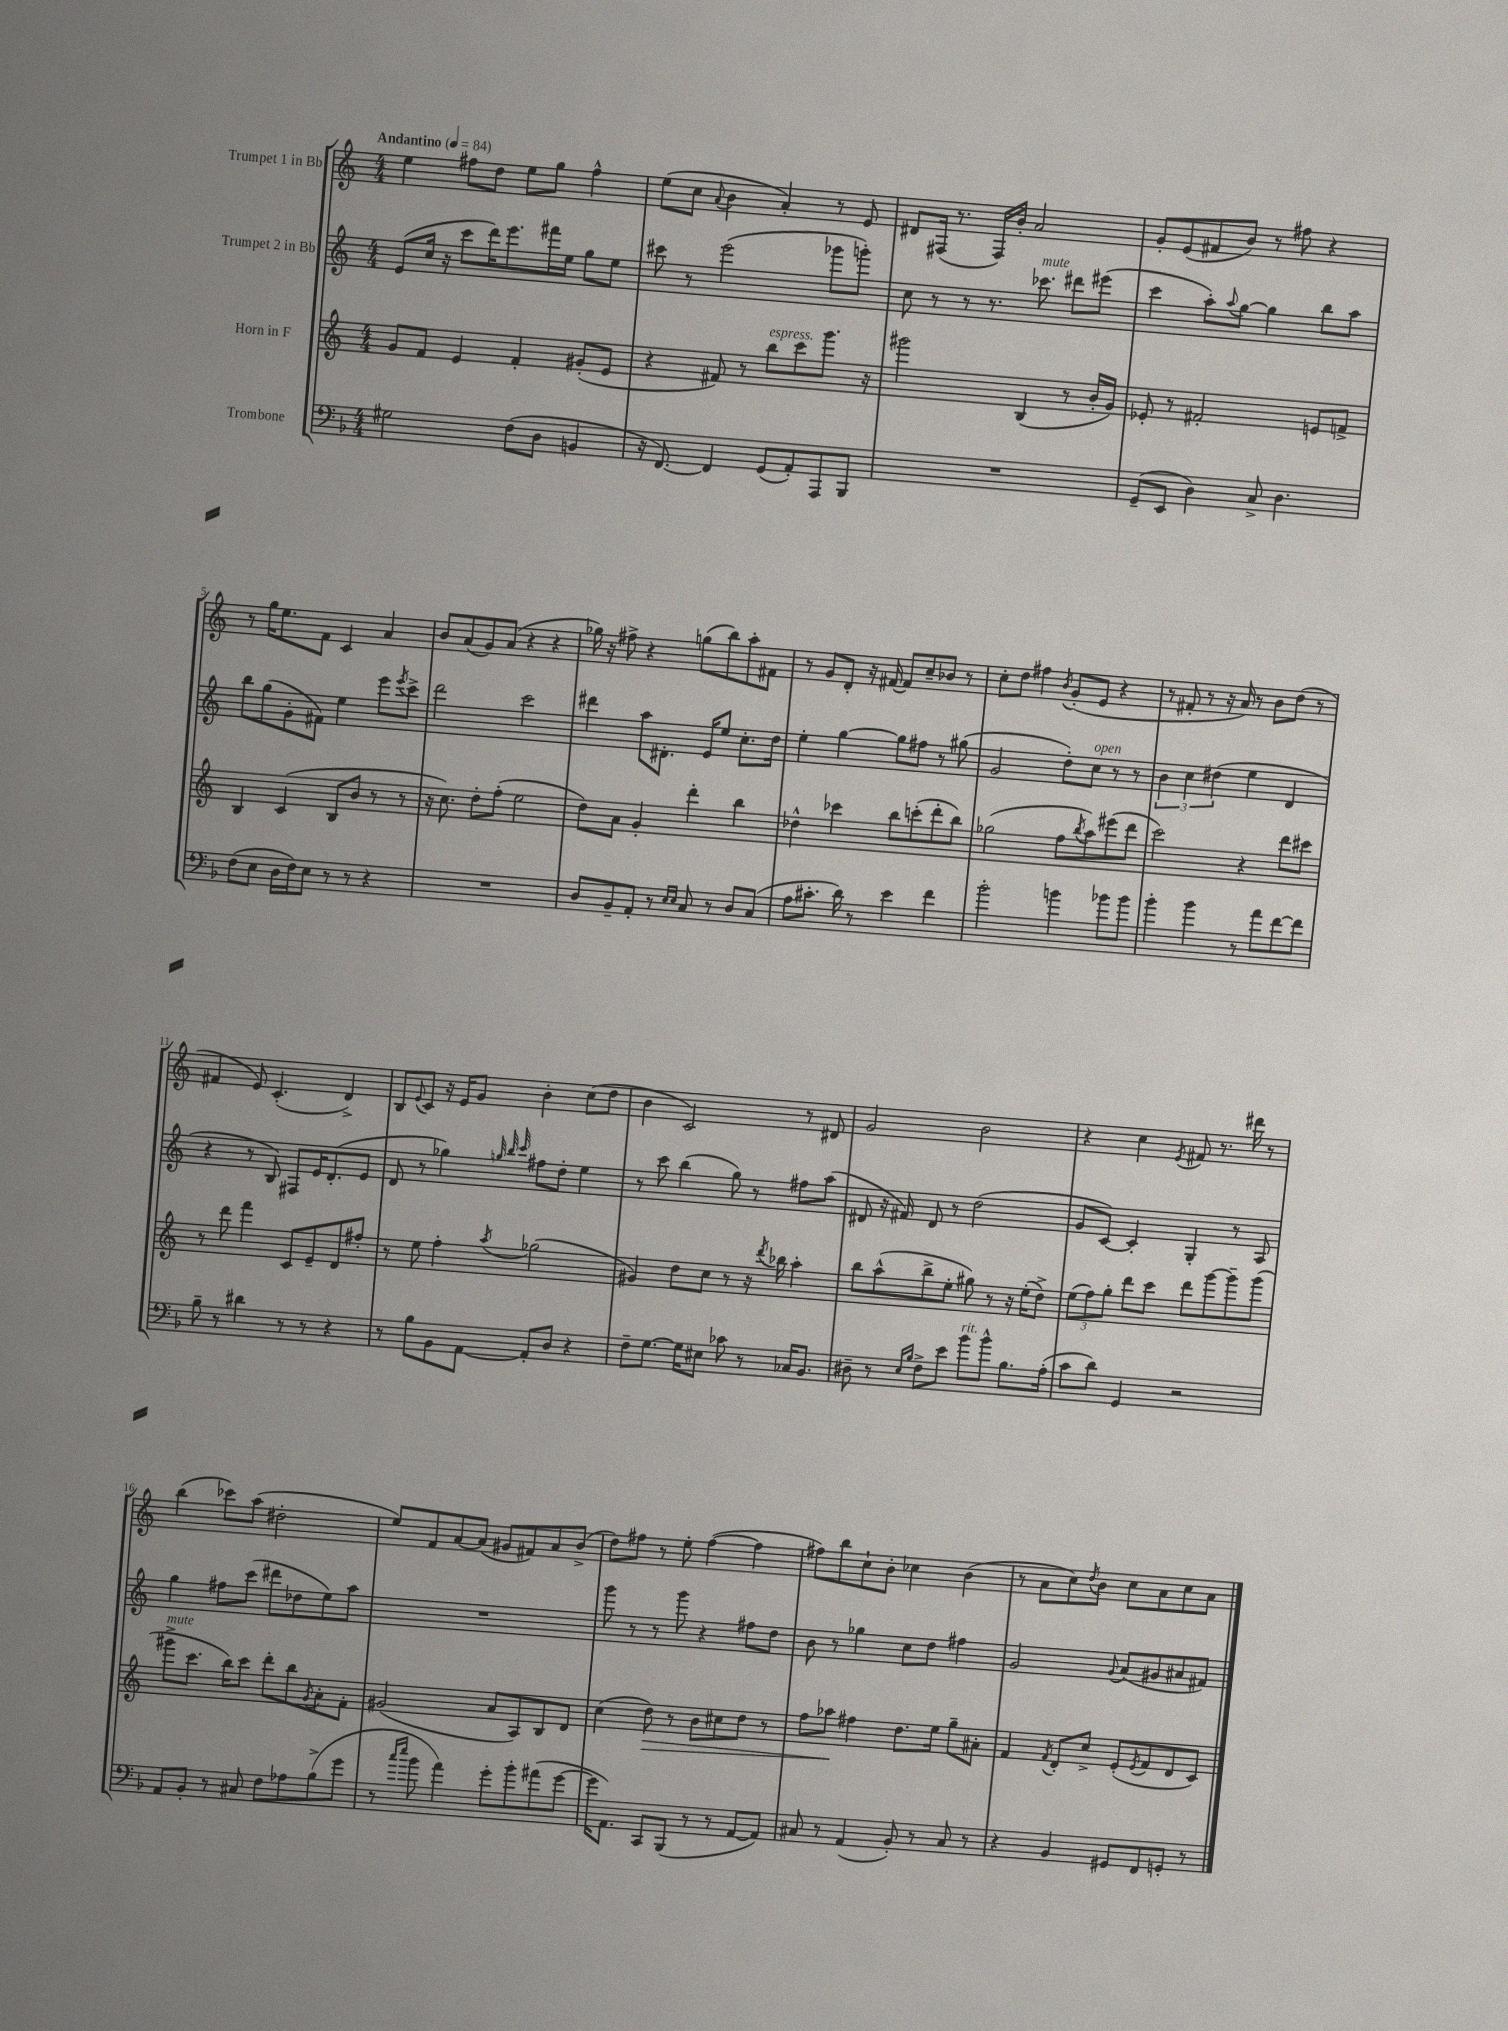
<<
\new StaffGroup <<
\new Staff = "s0" \with { instrumentName = "Trumpet 1 in Bb" } {
    \clef treble \key c \major \numericTimeSignature \time 4/4 \tempo "Andantino" 4 = 84
    e''4 fis''8 d''8 e''8 g''8 fis''4-^ |
    e''8( c''8 \appoggiatura { a'8 } b'4 a'4-.) r8 e'8 |
    dis'8 fis16( r8. fis16) b'16-. a'2 |
    g'8-. e'8( fis'8 b'8) r8 fis''8 r4 |
    r8 g''16 e''8. f'8 c'4 a'4 |
    b'8 a'8( g'8) a'8( r4 r4 |
    ges''16) r16 fis''8-> r4 g''8( b''8) a''8-. fis'8 |
    r8 g'8 d'8-. r16 fis'16~ fis'8 c''8-- bes'8 r8 |
    c''8-. d''8 fis''4 \acciaccatura { b'8 } g'8-.( e'8 r4 |
    r8 fis'8-. r8 r16 a'16) r8 b'8 d''8( r8 |
    fis'4 e'8) c'4.-.( d'4->) |
    b8 \appoggiatura { e'8 } c'8 r16 e'16 g'8 b'4-. c''8( d''8 |
    b'4 c'2) r8 dis'8 |
    g'2 b'2 |
    r4 c''4 \acciaccatura { e'8 } fis'8 r8. dis'''16 r8 |
    b''4( ces'''8) a''8( dis''2-. |
    e''8) f'8 a'8~ a'8( gis'8 fis'8) a'8 b'8->( |
    d''8) fis''8 r8 e''8-. fis''4~( fis''4 |
    fis''8) b''8 c''8-! b'8-. ces''4 b'4( |
    r8 a'8 c''8) \acciaccatura { d''8 } b'8 c''8 a'8 c''8 a'8 \bar "|." |
}
\new Staff = "s1" \with { instrumentName = "Trumpet 2 in Bb" } {
    \clef treble \key c \major \numericTimeSignature \time 4/4
    e'8( c''16 r16 c'''8 d'''16) e'''8. fis'''16 e''16 g''8 e''8 |
    cis'''8 r8 e'''2( ges'''8 g'''8-.) |
    c''8 r8 r8 r8. ces'''8.^\markup { \italic "mute" } dis'''8 eis'''8( |
    c'''4 a''8-.) \appoggiatura { a''8 } g''8~ g''4 b''8 a''8 |
    b''8 g''8( g'8-. fis'8) e''4 e'''8 \acciaccatura { e'''8 } c'''8-> |
    d'''2 c'''2 |
    dis'''4 a''8 dis'8.-. e'16 e''8 c''8.-. d''16 |
    e''4-. g''4~ g''8 fis''8 r8 gis''8( |
    g'2 d''8-.) c''8^\markup { \italic "open" } r8 r8 |
    \tuplet 3/2 { b'4 c''4 dis''4( } e''4 d'4 |
    r4 r8 b8) fis8 e'16 d'8.-.( e'8 |
    d'8 r8 ges''4) \grace { g''32 b''32 c'''32 } fis''8 d''8-. e''4 |
    r8 c'''8 b''4( g''8) r8 fis''8 a''8( |
    dis'8 r16 fis'16) dis'8 r8 d''2( |
    g'8 c'8~) c'4-. g4-. r8 a8 |
    g''4 fis''8 c'''8( dis'''8 des''8 e''8) a''8 |
    R1 |
    g'''8 r8 r8 g'''8 r4 fis''8 d''8 |
    b'8 r8 ges''4 c''8 d''8 fis''4 |
    g'2 \appoggiatura { g'8 } a'8( gis'8 ais'8 fis'8) \bar "|." |
}
\new Staff = "s2" \with { instrumentName = "Horn in F" } {
    \clef treble \key c \major \numericTimeSignature \time 4/4
    g'8 f'8 e'4 f'4-. gis'8-.( e'8 |
    r4 fis'8) r8 b''8^\markup { \italic "espress." } c'''8 g'''8. r16 |
    gis'''2 b4( r8 b'16-. g'16) |
    ees'8-. r8 fis'2-. e'8 f'8-> |
    b4 c'4( b8 b'8 r8 r8 |
    r16 c''8.) d''8-. f''8-.( e''2 |
    d''8) a'8 g'4-. d'''4-. b''4 |
    des''4-^ ces'''4 b''8 c'''8-.( d'''8-. b''8) |
    ges''2( f''8 \acciaccatura { b''8 } a''8) eis'''8( d'''8 |
    c'''2) r4 d'''8 cis'''8 |
    r8 d'''8 f'''4 c'8 e'8-- d'8 fis''8-. |
    r8 e''8 f''4-. \acciaccatura { a''8 } ges''2( |
    gis'4) d''8 c''8 r8 r16 \acciaccatura { d'''8 } bes''16 a''4-. |
    b''8 a''8-^( b''8-> e''8-. gis''8) r8 r16 e''16-.( d''8->) |
    \tuplet 3/2 { e''8( f''8) g''8-. } d'''8 c'''8 d'''8 g'''8~ g'''8-- g'''8( |
    gis'''8->^\markup { \italic "mute" } c'''8. b''16) c'''8 d'''8-. b''8 \acciaccatura { g'8 } a'8-. f'8-. |
    gis'2( a'8 a8) b8 d'8 |
    c''4( d''8\>) r8 b'8 cis''8 d''8 r8 |
    f''8 aes''8\! fis''4 d''8. e''16 g''8-- ais'8-. |
    f'4 \acciaccatura { f'8 } d'8-. c''8-> e'8-.( \acciaccatura { e'8 } f'8 d'8 c'8) \bar "|." |
}
\new Staff = "s3" \with { instrumentName = "Trombone" } {
    \clef bass \key f \major \numericTimeSignature \time 4/4
    gis2 f8( d8 b,4 |
    r16 f,8.~) f,4 g,8( a,8-.) a,,8 bes,,8 |
    R1 |
    g,8--( e,8 d4) c8-> d4. |
    f8( e8 d16 f16) e8 r8 r8 r4 |
    R1 |
    d8 bes,8-- a,8-. r8 \grace { e16 e16 } c8 r8 d8 c8( |
    a8 cis'8.-. d'16) r8 e'4 f'4 |
    bes'2-. b'4 bes'8 bes'8 |
    bes'4-. bes'4 r8 a'8 f'8~ f'8 |
    bes8-- r8 dis'4 r8 r8 r4 |
    r8 bes8 bes,8 a,8~ a,8-. d8 r4 |
    f8-- g8.~ g16 eis8 ces'8 r8 ces16 bes,8. |
    dis8-- r8 \grace { e16 bes16 } f8-> e'8 bes'8^\markup { \italic "rit." } bes'8-^ bes8. a16-.( |
    c'8 d'8) g,4 r2 |
    a,8 bes,8-. r8 cis8 f8 aes8 bes8->( g'8 |
    r8 \grace { c''16 e''16 } bes'8 a'4) g'8-. bes'8-. ais'8( g'8~ |
    g'16 a,8.) c,8 bes,,8( r8 r8 a,8~ a,8) |
    cis8 r8 a,4( bes,8-.) r8 cis8 r8 |
    r4 bes,4 gis,8 f,8 g,8-. r8 \bar "|." |
}
>>
>>
